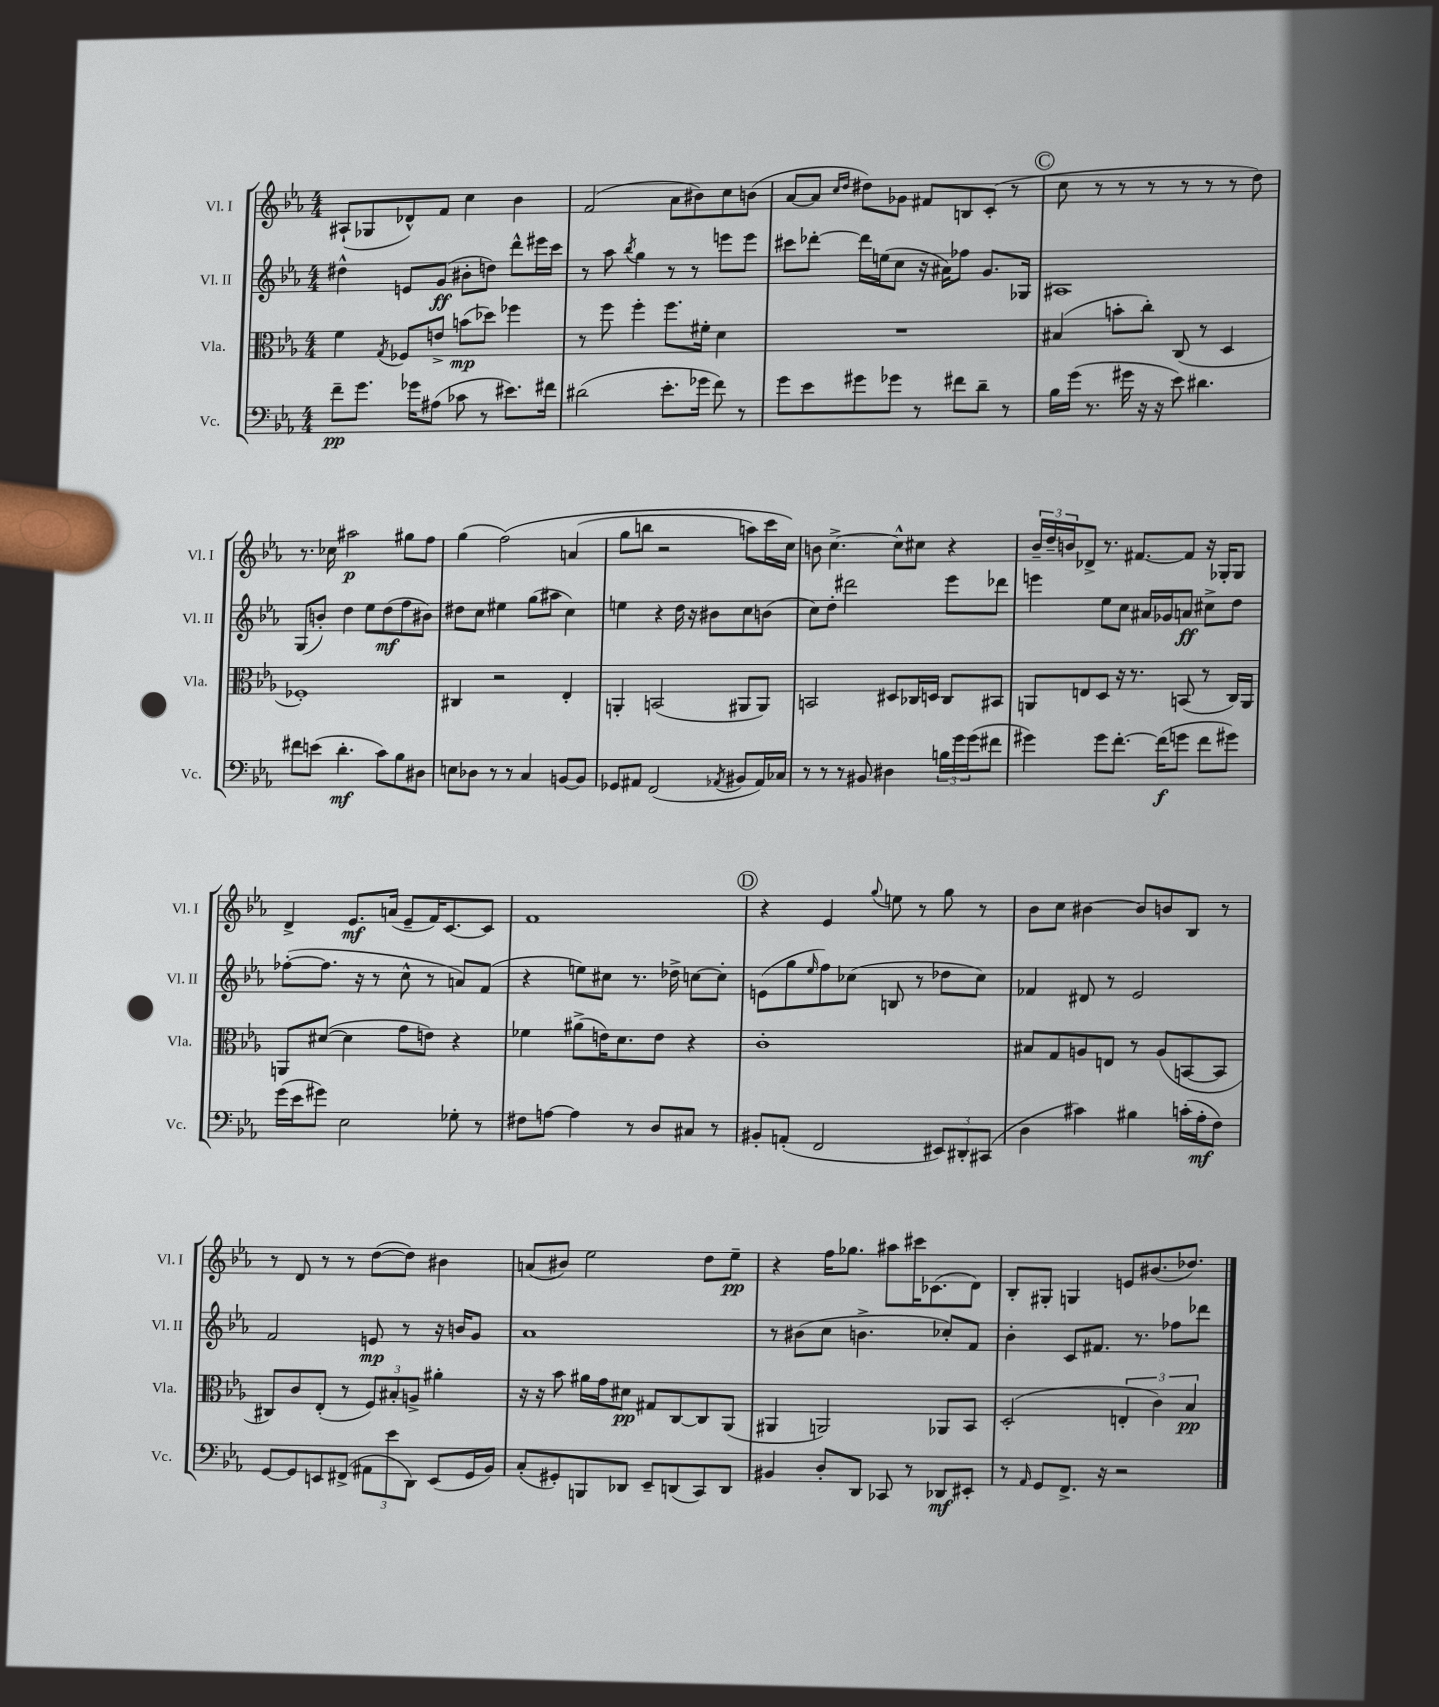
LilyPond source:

<<
\new StaffGroup <<
\new Staff = "s0" \with { instrumentName = "Vl. I" shortInstrumentName = "Vl. I" } {
    \clef treble \key ees \major \numericTimeSignature \time 4/4
    ais8-!( ges8 des'8-^) f'8 c''4 bes'4 |
    f'2( aes'8 bis'8) c''8 b'8( |
    aes'8~ aes'8 \grace { c''16 d''16 } dis''8) ges'8 fis'8 b8 c'8-.( r8 |
    \mark \markup { \circle "C" } c''8 r8 r8 r8 r8 r8 r8 d''8) |
    r8. ces''16 ais''2\p gis''8 f''8 |
    g''4( f''2)\( a'4( |
    g''8 b''8 r2 a''8) c'''16 c''16\) |
    b'8 c''4.~-> c''8-^ cis''8 r4 |
    \tuplet 3/2 { bes'16-- d''16-- b'16 } des'8-> r8. fis'8.~ fis'8 r16 ges16-. ges8 |
    d'4-> ees'8.\mf a'16( ees'8-- f'16) c'8.~ c'8 |
    f'1 |
    \mark \markup { \circle "D" } r4 ees'4 \appoggiatura { g''8 } e''8 r8 g''8 r8 |
    bes'8 c''8 bis'4~ bis'8 b'8 bes8 r8 |
    r8 d'8 r8 r8 d''8~( d''8) bis'4 |
    a'8( bis'8) ees''2 d''8 ees''8--\pp |
    r4 f''16 ges''8. ais''8 cis'''16 ces'8.( d'8) |
    bes8-. gis8-. g4 e'8 bis'8.( des''8.) \bar "|." |
}
\new Staff = "s1" \with { instrumentName = "Vl. II" shortInstrumentName = "Vl. II" } {
    \clef treble \key ees \major \numericTimeSignature \time 4/4
    dis''4-^ e'8 g'8\ff( bis'8-. d''8) d'''8-^ eis'''16 c'''16 |
    r8 aes''8 \acciaccatura { bes''8 } g''4 r8 r8 e'''8 e'''8 |
    cis'''8 des'''8~-. des'''16 e''16( c''8 r16 ais'16) fes''8 g'8. ges16 |
    \mark \markup { \circle "C" } ais1 |
    g8( b'8-.) d''4 ees''8 d''8\mf( f''8 bis'8) |
    dis''8 c''8 eis''4 g''8( ais''8 c''4) |
    e''4 r4 d''16 r16 bis'8 c''8 b'8( |
    c''8) d''8-. dis'''2 ees'''8 des'''8 |
    e'''4 ees''8 c''8 ais'16 ges'16 a'8\ff cis''8-> d''8 |
    fes''8~-.( fes''8. r16 r8 c''8-^ r8 a'8) f'8( |
    r4 e''8) cis''8 r8. des''16-> c''8~ c''8-. |
    \mark \markup { \circle "D" } e'8( g''8 \grace { ees''16 } f''8) ces''8( b8 r8 des''8 ces''8) |
    fes'4 dis'8 r8 ees'2 |
    f'2 e'8\mp r8 r16 b'16 g'8 |
    aes'1 |
    r8 bis'8( c''8 b'4.-> ces''8-.) f'8 |
    bes'4-. c'8 fis'8. r8. fes''8 des'''8 \bar "|." |
}
\new Staff = "s2" \with { instrumentName = "Vla." shortInstrumentName = "Vla." } {
    \clef alto \key ees \major \numericTimeSignature \time 4/4
    f'4 \acciaccatura { g8 } fes8 e'8-> b'8\mp( des''8) fes''4 |
    r8 f''8 f''4-. f''8. fis'16-. d'4 |
    R1 |
    \mark \markup { \circle "C" } bis4( b'8-. c''8-.) c8( r8 d4 |
    fes1-.) |
    cis4 r2 ees4-. |
    a,4-. b,2( ais,8 ais,8) |
    b,2 dis8 ces16 d16 ces8 bis,8 |
    a,8 e8 d8 r16 r8. b,8( r8 c16) a,16 |
    a,8 dis'8~( dis'4 g'8 e'8) r4 |
    fes'4 ais'8->( e'16) d'8. e'8 r4 |
    \mark \markup { \circle "D" } c'1-. |
    bis8 g8 a8 e8 r8 a8( b,8~ b,8 |
    cis8) c'8 ees8-.( r8 \tuplet 3/2 { f8) bis8-. a8-> } ais'4-. |
    r16 r16 bes'8 ais'16 g'16 dis'8\pp gis8 c8~ c8 aes,8( |
    ais,4 a,2) aes,8 bes,8 |
    d2-.( \tuplet 3/2 { e4-. c'4) bes4\pp } \bar "|." |
}
\new Staff = "s3" \with { instrumentName = "Vc." shortInstrumentName = "Vc." } {
    \clef bass \key ees \major \numericTimeSignature \time 4/4
    f'8--\pp g'8. ges'16 ais8( ces'8 r8 eis'8.) fis'16 |
    dis'2( ees'8.-. ges'16 f'8) r8 |
    g'8 ees'8 gis'8 ges'8 r8 fis'8 d'8-- r8 |
    \mark \markup { \circle "C" } bes16 g'16( r8. gis'16 r16 r16 ees'8) dis'4. |
    fis'8 e'8( d'4.-.\mf c'8) bes8 dis8 |
    e8 des8 r8 r8 c4 b,8~ b,8 |
    ges,8 ais,8 f,2( \acciaccatura { aes,8 } bis,8 aes,16) ces16 |
    r8 r8 r8 bis,8 dis4 \tuplet 3/2 { b16 g'16 g'16( } fis'8 |
    gis'4) gis'8 f'8.~-. f'16\f( g'8 f'8 gis'8) |
    g'16( ees'16 gis'8) ees2 ges8-. r8 |
    fis8 a8~ a4 r8 d8 cis8 r8 |
    \mark \markup { \circle "D" } bis,8-. a,8-.( f,2 \tuplet 3/2 { eis,8) dis,8-. cis,8( } |
    d4 cis'4) bis4 c'16-.( aes16-.\mf f8) |
    g,8~ g,8 e,8 fis,8->( \tuplet 3/2 { ais,8 ees'8 d,8) } e,8( g,16 bes,16) |
    c8-.( gis,8-.) b,,8 des,8 ees,8-- d,8( c,8) d,8 |
    bis,4 d8-. d,8 ces,8 r8 des,8\mf eis,8-. |
    r8 \grace { aes,16 } g,8 f,8.-> r16 r2 \bar "|." |
}
>>
>>
\layout { \context { \Score \remove "Bar_number_engraver" } }
